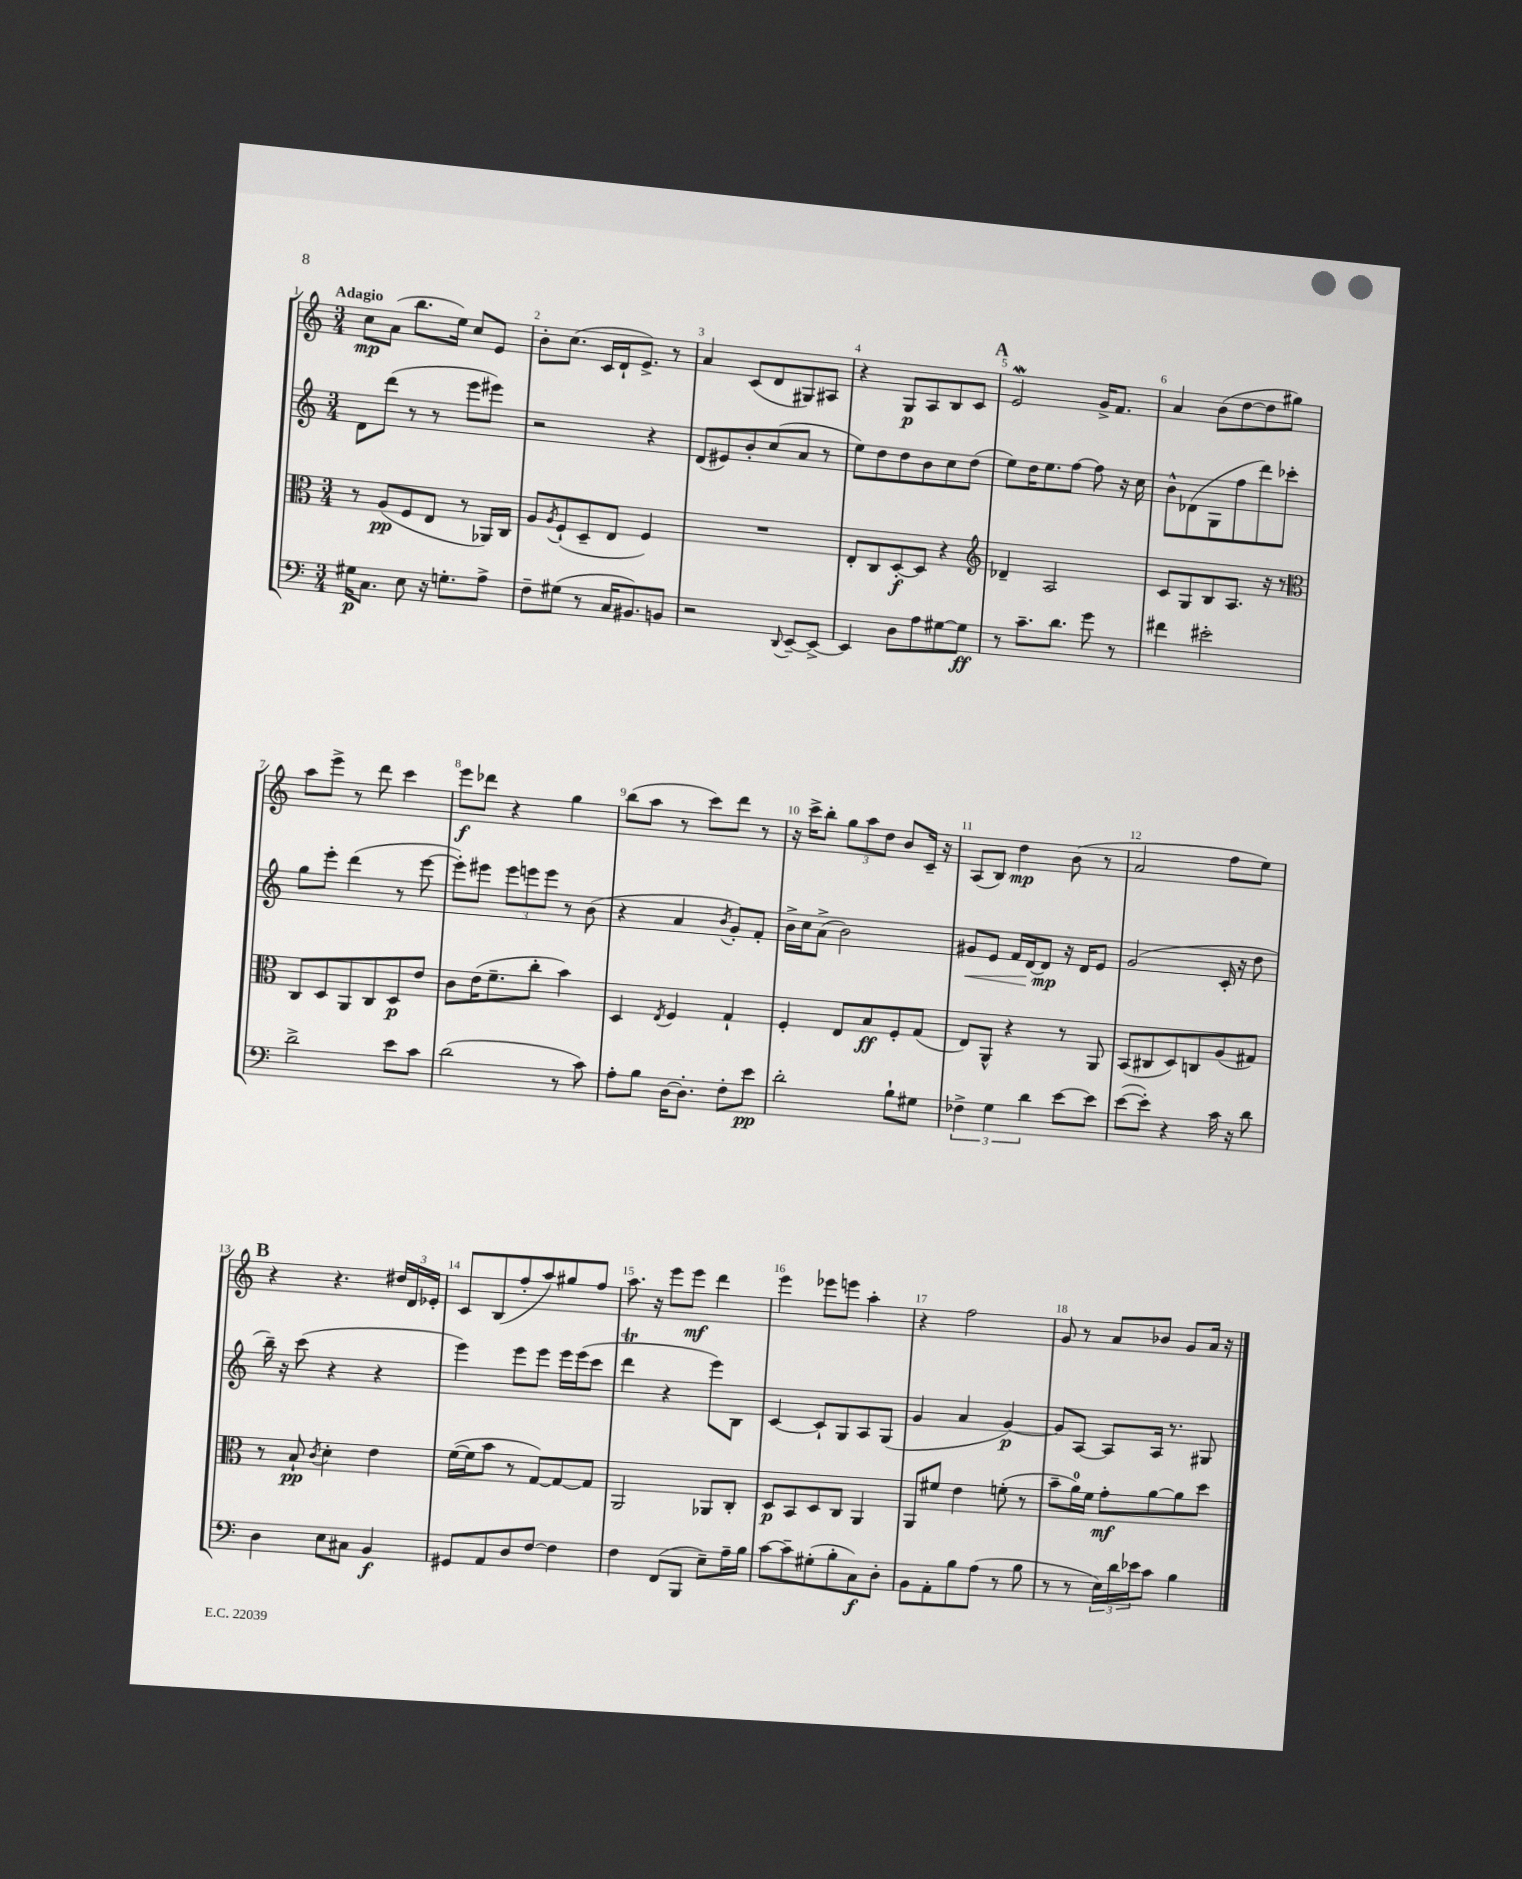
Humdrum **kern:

**kern	**kern	**kern	**kern
*staff4	*staff3	*staff2	*staff1
*clefF4	*clefC3	*clefG2	*clefG2
*k[]	*k[]	*k[]	*k[]
*M3/4	*M3/4	*M3/4	*M3/4
16G#\LK	8r	8d\L	8cc\L
8.C\J	.	.	.
.	(8A/L	(8ddd\J	(8a\J
8E\	8F/	8r	8.bb\L
16r	8E/J	8r	.
8.G'\L	.	.	16ee\Jk)
.	8r	8eee\L	8cc/L
8A^\J	16AA-/LL)	8eee#\J)	8e/J
.	16C/JJ	.	.
=	=	=	=
8F~\L	8A/L	2r	8b'\L
.	8qA/	.	.
(8G#\J	(8F`/	.	(8.cc\J
8r	8D~/	.	.
.	.	.	16c/LL
16C/LK	8E/J	.	16d`/J
8.BB#/)	.	.	8.e^/J)
.	4F/)	4r	.
8BB/J	.	.	8r
=	=	=	=
2r	2.r	(8d/L	4a/
.	.	8e#/)	.
.	.	8b'/	(8c/L
.	.	(8cc/	8d/
8qqDD/	.	.	.
[8EE~/L	.	8a/J	8G#/)
8EE^/_J	.	8r	8A#/J
=	=	=	=
4EE/]	8E'/L	8ee\L)	4r
.	8C/	8dd\	.
8D\L	[8D'/	8dd\	8G/L
8A\	8D/]J	8b\	8A/
[8G#\	4r	8cc\	8B/
8G#\]J	.	(8dd\J	8c/J
=	=	=	=
*	*clefG2	*	*
8r	4d-~/	8ee\L)	2e/
8.c~\L	.	16dd\K	.
.	.	8.ee\	.
.	2A/	.	.
8.d\J	.	.	.
.	.	[8ff\J	.
8g\	.	8ff\]	16g^/LK
.	.	.	8.f/J
8r	.	16r	.
.	.	16cc\	.
=	=	=	=
4f#\	8c/L	8b^^\L	4a/
.	8G/	(8d-\	.
2e#'\	8B/	8G\	(8b\L
.	8.A/J	8ff\	[8dd\
.	.	8ddd\)	8dd\]
.	16r	.	.
.	8r	8ccc-'\J	8gg#\J)
=	=	=	=
*	*clefC3	*	*
2d^\	8C/L	8gg\L	8aa\L
.	8D/	8eee'\J	8eee^\J
.	8AA/	(4ddd\	8r
.	8C/	.	8ddd\
8e\L	8D/	8r	4ccc\
8c\J	8e/J	[8eee\	.
=	=	=	=
(2d\	8c\L	8eee'\]L)	8eee\L
.	(16e\K	8eee#\J	8ddd-\J
.	8.f~\	.	.
.	.	12eee#\L	4r
.	.	12eee\	.
.	8cc'\J	.	.
.	.	12eee\J	.
8r	4b\)	8r	4gg\
8c\)	.	(8b\	.
=	=	=	=
8A'\L	4D/	4r	(8bb\L
8B\J	.	.	8aa\J
.	8qE/	.	.
[16D\LK	4F/	4a/	8r
8.D'\]J	.	.	.
.	.	.	8ccc\L)
.	.	8qb/	.
8F'\L	4G`/	8g'/L)	8ddd\J
8e\J	.	8f'/J	8r
=	=	=	=
2d'\	4F'/	16b^\LL	16r
.	.	16cc\J	16ccc^\LK
.	.	(8a^\J	8bb'\J
.	8E/L	2b\)	12gg\L
.	.	.	12aa\
.	8B/	.	.
.	.	.	12dd\J
8B`\L	8F'/	.	8b/L
8G#\J	(8G/J	.	16c~/Jk
.	.	.	16r
=	=	=	=
6F-^\	8E/L)	8g#/L	(8A/L
.	8AA^^/J	8e/J	8B/J)
6G\	.	.	.
.	4r	16f/LL	4dd\
.	.	[16d/J	.
6d\	.	.	.
.	.	8d/]J	.
[8e\L	8r	16r	(8b\
.	.	16d/LK	.
8e\]J	8AA/	8e/J	8r
=	=	=	=
([8e\L	(8BB/L	(2g/	2a/
8e'\]J)	8C#/	.	.
4r	8D/)	.	.
.	8C/	.	.
16c\	(8A/	16c'/	8ff\L
16r	.	16r	.
8d\	8G#/J)	8dd\	8ee\J)
=	=	=	=
4D\	8r	16bb~\)	4r
.	.	16r	.
.	8B`/	(8ccc\	.
.	8qc/	.	.
8E\L	4d'\	4r	4.r
8C#\J	.	.	.
4BB/	4e\	4r	.
.	.	.	24dd#/LL
.	.	.	24d/
.	.	.	24e-'/JJ
=	=	=	=
8GG#/L	([16f\LL	4eee\)	8c/L
.	16f\]J	.	.
8AA/	8b\J	.	(8B/
8D/	8r	8eee\L	8ff'/
[8F/J	[8G/L)	8eee\J	8aa/)
4F\]	8G/_	16eee\LL	8gg#/
.	.	(16eee\J	.
.	8G/]J	8ccc\J	8ff/J
=	=	=	=
4F\	2AA/	4ddd\	8.aa\
.	.	.	16r
(8FF/L	.	4r	8eee\L
8BBB/J	.	.	8eee\J
8E~\L)	8AA-/L	8eee\L)	4ddd\
16A~\L	8C'/J	8B\J	.
16B\JJ	.	.	.
=	=	=	=
[8c\L	8D/L	[4c/	4eee\
8c~\]	8BB/	.	.
(8G#'\	8D/	8c`/]L	8eee-\L
8B'\	8C/J	8G/	8eee\J
8C\)	4AA/	8A/	4aa'\
8D'\J	.	(8G/J	.
=	=	=	=
8BB\L	8AA/L	4g/	4r
8AA'\	8f#/J	.	.
8B\	4e\	4a/	2ff\
(8A\J	.	.	.
8r	(8f'\	[4g/)	.
8B\	8r	.	.
=	=	=	=
8r	8b~\L	8g/]L	8g/
8r	16a\L)	[8A/J	8r
.	16f\JJ	.	.
24E\LL)	8g'\L	8A/]L	8a/L
24d\	.	.	.
24e-\J	.	.	.
8c\J	[8a\	16A/Jk	8b-/J
.	.	8.r	.
4B\	8a\]	.	8g/L
.	8dd\J	8G#/	16a/Jk
.	.	.	16r
==	==	==	==
*-	*-	*-	*-
